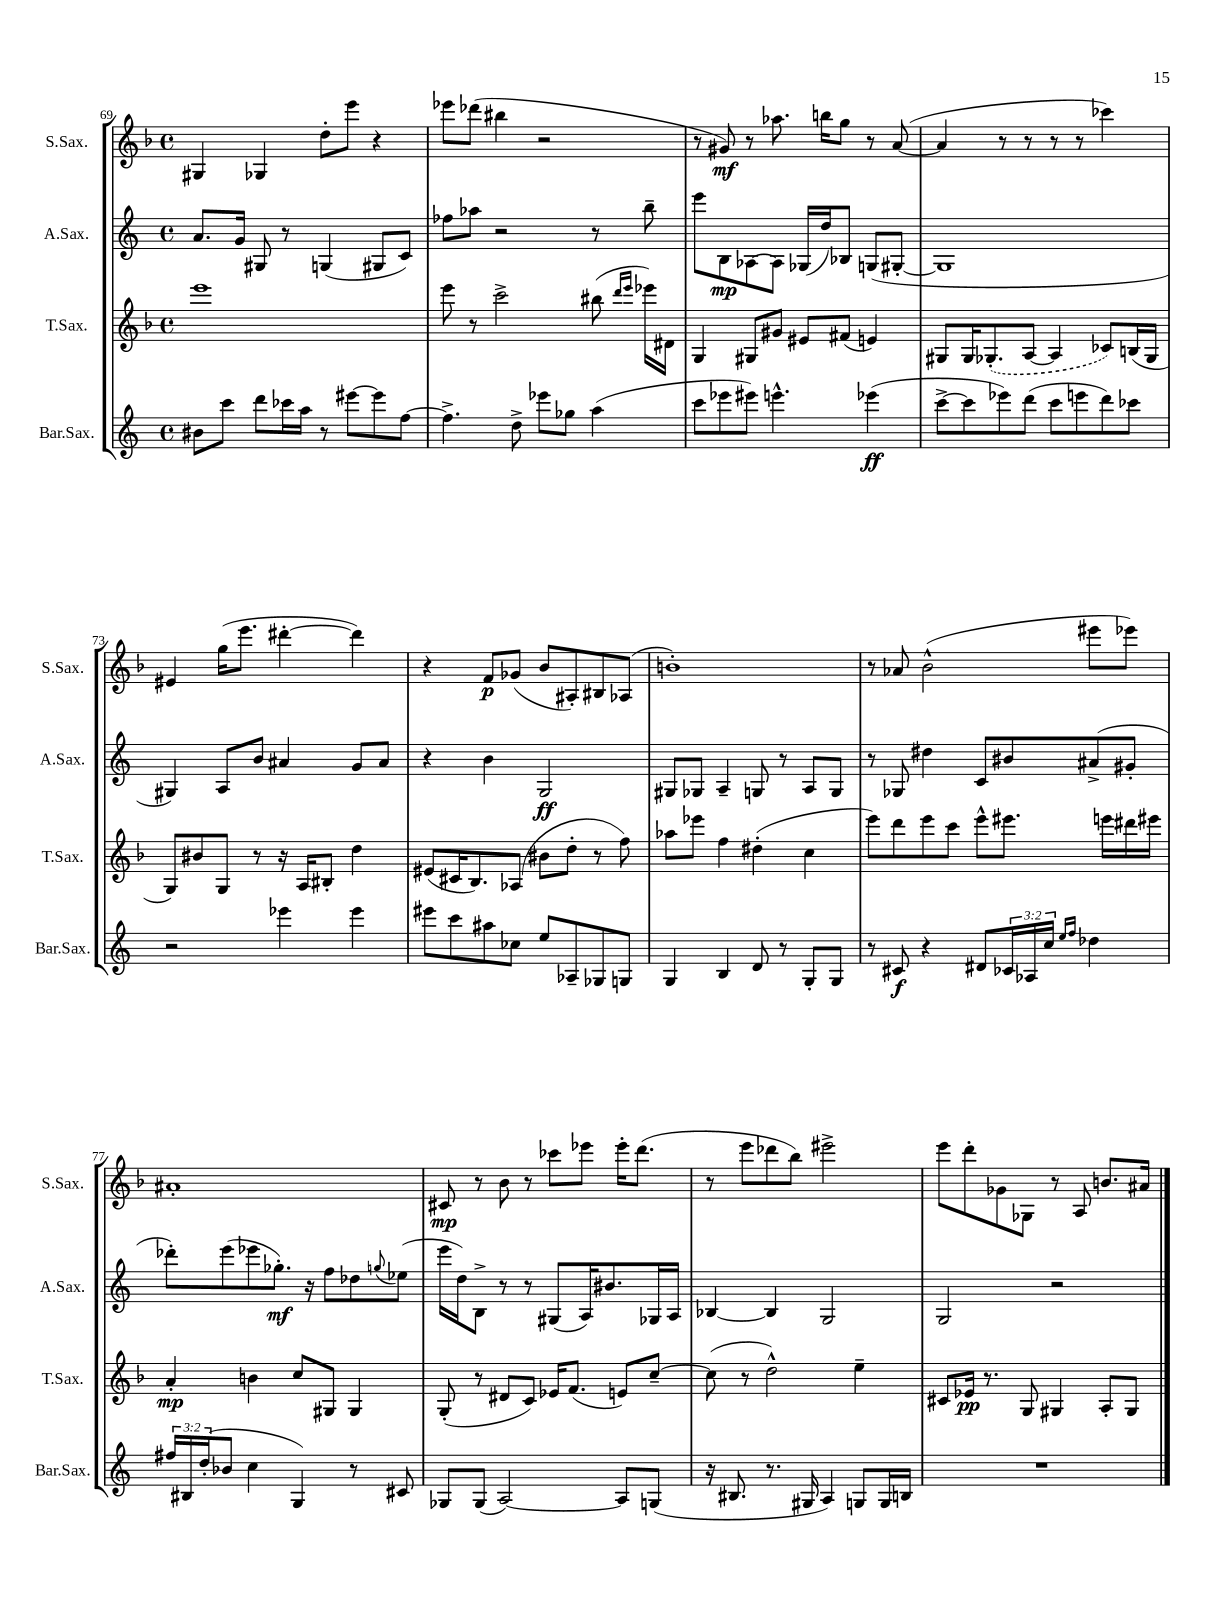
<<
\new StaffGroup <<
\new Staff = "s0" \with { instrumentName = "S.Sax." shortInstrumentName = "S.Sax." } {
    \clef treble \key f \major \defaultTimeSignature \time 4/4
    gis4 ges4 d''8-. e'''8 r4 |
    ees'''8 des'''8( bis''4 r2 |
    r8 gis'8\mf) r8 aes''8. b''16 g''8 r8 a'8~( |
    a'4 r8 r8 r8 r8 ces'''4) |
    eis'4 g''16( e'''8. dis'''4~-. dis'''4) |
    r4 f'8\p ges'8( bes'8 ais8-.) bis8 aes8( |
    b'1-.) |
    r8 aes'8 bes'2-^( eis'''8 ees'''8) |
    ais'1-. |
    cis'8\mp r8 bes'8 r8 ces'''8 ees'''8 ees'''16-. d'''8.( |
    r8 e'''8 des'''8 bes''8) eis'''2-> |
    e'''8 d'''8-. ges'8 ges8 r8 a8 b'8. ais'16 \bar "|." |
}
\new Staff = "s1" \with { instrumentName = "A.Sax." shortInstrumentName = "A.Sax." } {
    \clef treble \key c \major \defaultTimeSignature \time 4/4
    a'8. g'16 gis8 r8 g4( gis8 c'8) |
    fes''8 aes''8 r2 r8 b''8-- |
    e'''8 b8\mp aes8~ aes8 ges16( d''16) bes8 g8( gis8~-. |
    gis1 |
    gis4) a8 b'8 ais'4 g'8 ais'8 |
    r4 b'4 g2\ff |
    gis8 ges8 a4-- g8 r8 a8 g8 |
    r8 ges8 dis''4 c'8 bis'8 ais'8->( gis'8-. |
    des'''8-.) e'''8( ees'''8 ges''8.-.\mf) r16 f''8 des''8 \appoggiatura { g''8 } ees''8( |
    e'''16 d''16) b8-> r8 r8 gis8( a16) bis'8. ges16 a16 |
    bes4~ bes4 g2 |
    g2 r2 \bar "|." |
}
\new Staff = "s2" \with { instrumentName = "T.Sax." shortInstrumentName = "T.Sax." } {
    \clef treble \key f \major \defaultTimeSignature \time 4/4
    e'''1 |
    e'''8 r8 c'''2-> bis''8( \grace { d'''16 e'''16 } ees'''16) dis'16 |
    g4 gis8 gis'8 eis'8 fis'8( e'4) |
    gis8 gis16 \once \slurDashed ges8.-.( a8~ a4 ces'8) b16( ges16 |
    g8) bis'8 g8 r8 r16 a16 bis8-. d''4 |
    eis'8( cis'16 bes8.) aes8( bis'8 d''8-. r8 f''8) |
    aes''8 ees'''8 f''4 dis''4-.( c''4 |
    e'''8) d'''8 e'''8 c'''8 e'''8-^ eis'''8. e'''16 dis'''16 eis'''16 |
    a'4-.\mp b'4 c''8 gis8 gis4 |
    g8-.( r8 dis'8 c'8) ees'16 f'8.( e'8) c''8~-- |
    c''8( r8 d''2-^) e''4-- |
    cis'8 ees'16\pp r8. g8 gis4 a8-. gis8 \bar "|." |
}
\new Staff = "s3" \with { instrumentName = "Bar.Sax." shortInstrumentName = "Bar.Sax." } {
    \clef treble \key c \major \defaultTimeSignature \time 4/4 \override Staff.TupletNumber.text = #tuplet-number::calc-fraction-text
    bis'8 c'''8 d'''8 ces'''16 a''16 r8 eis'''8~ eis'''8 f''8~ |
    f''4.-> d''8-> ees'''8 ges''8 a''4( |
    c'''8 ees'''8 eis'''8) e'''4.-^ ees'''4\ff( |
    c'''8~-> c'''8 ees'''8) d'''8( c'''8 e'''8 d'''8) ces'''8 |
    r2 ees'''4 ees'''4 |
    eis'''8 c'''8 ais''8 ces''8 e''8 aes8-- ges8 g8 |
    g4 b4 d'8 r8 g8-. g8 |
    r8 cis'8\f r4 dis'8 \tuplet 3/2 { ces'16 aes16 c''16 } \grace { e''16 f''16 } des''4 |
    \tuplet 3/2 { fis''16 bis16 d''16-.( } bes'8 c''4 g4) r8 cis'8 |
    ges8 ges8( a2~) a8 g8( |
    r16 bis8. r8. gis16 a4) g8 g16 b16 |
    R1 \bar "|." |
}
>>
>>
\layout { \context { \Score currentBarNumber = #69 } }
